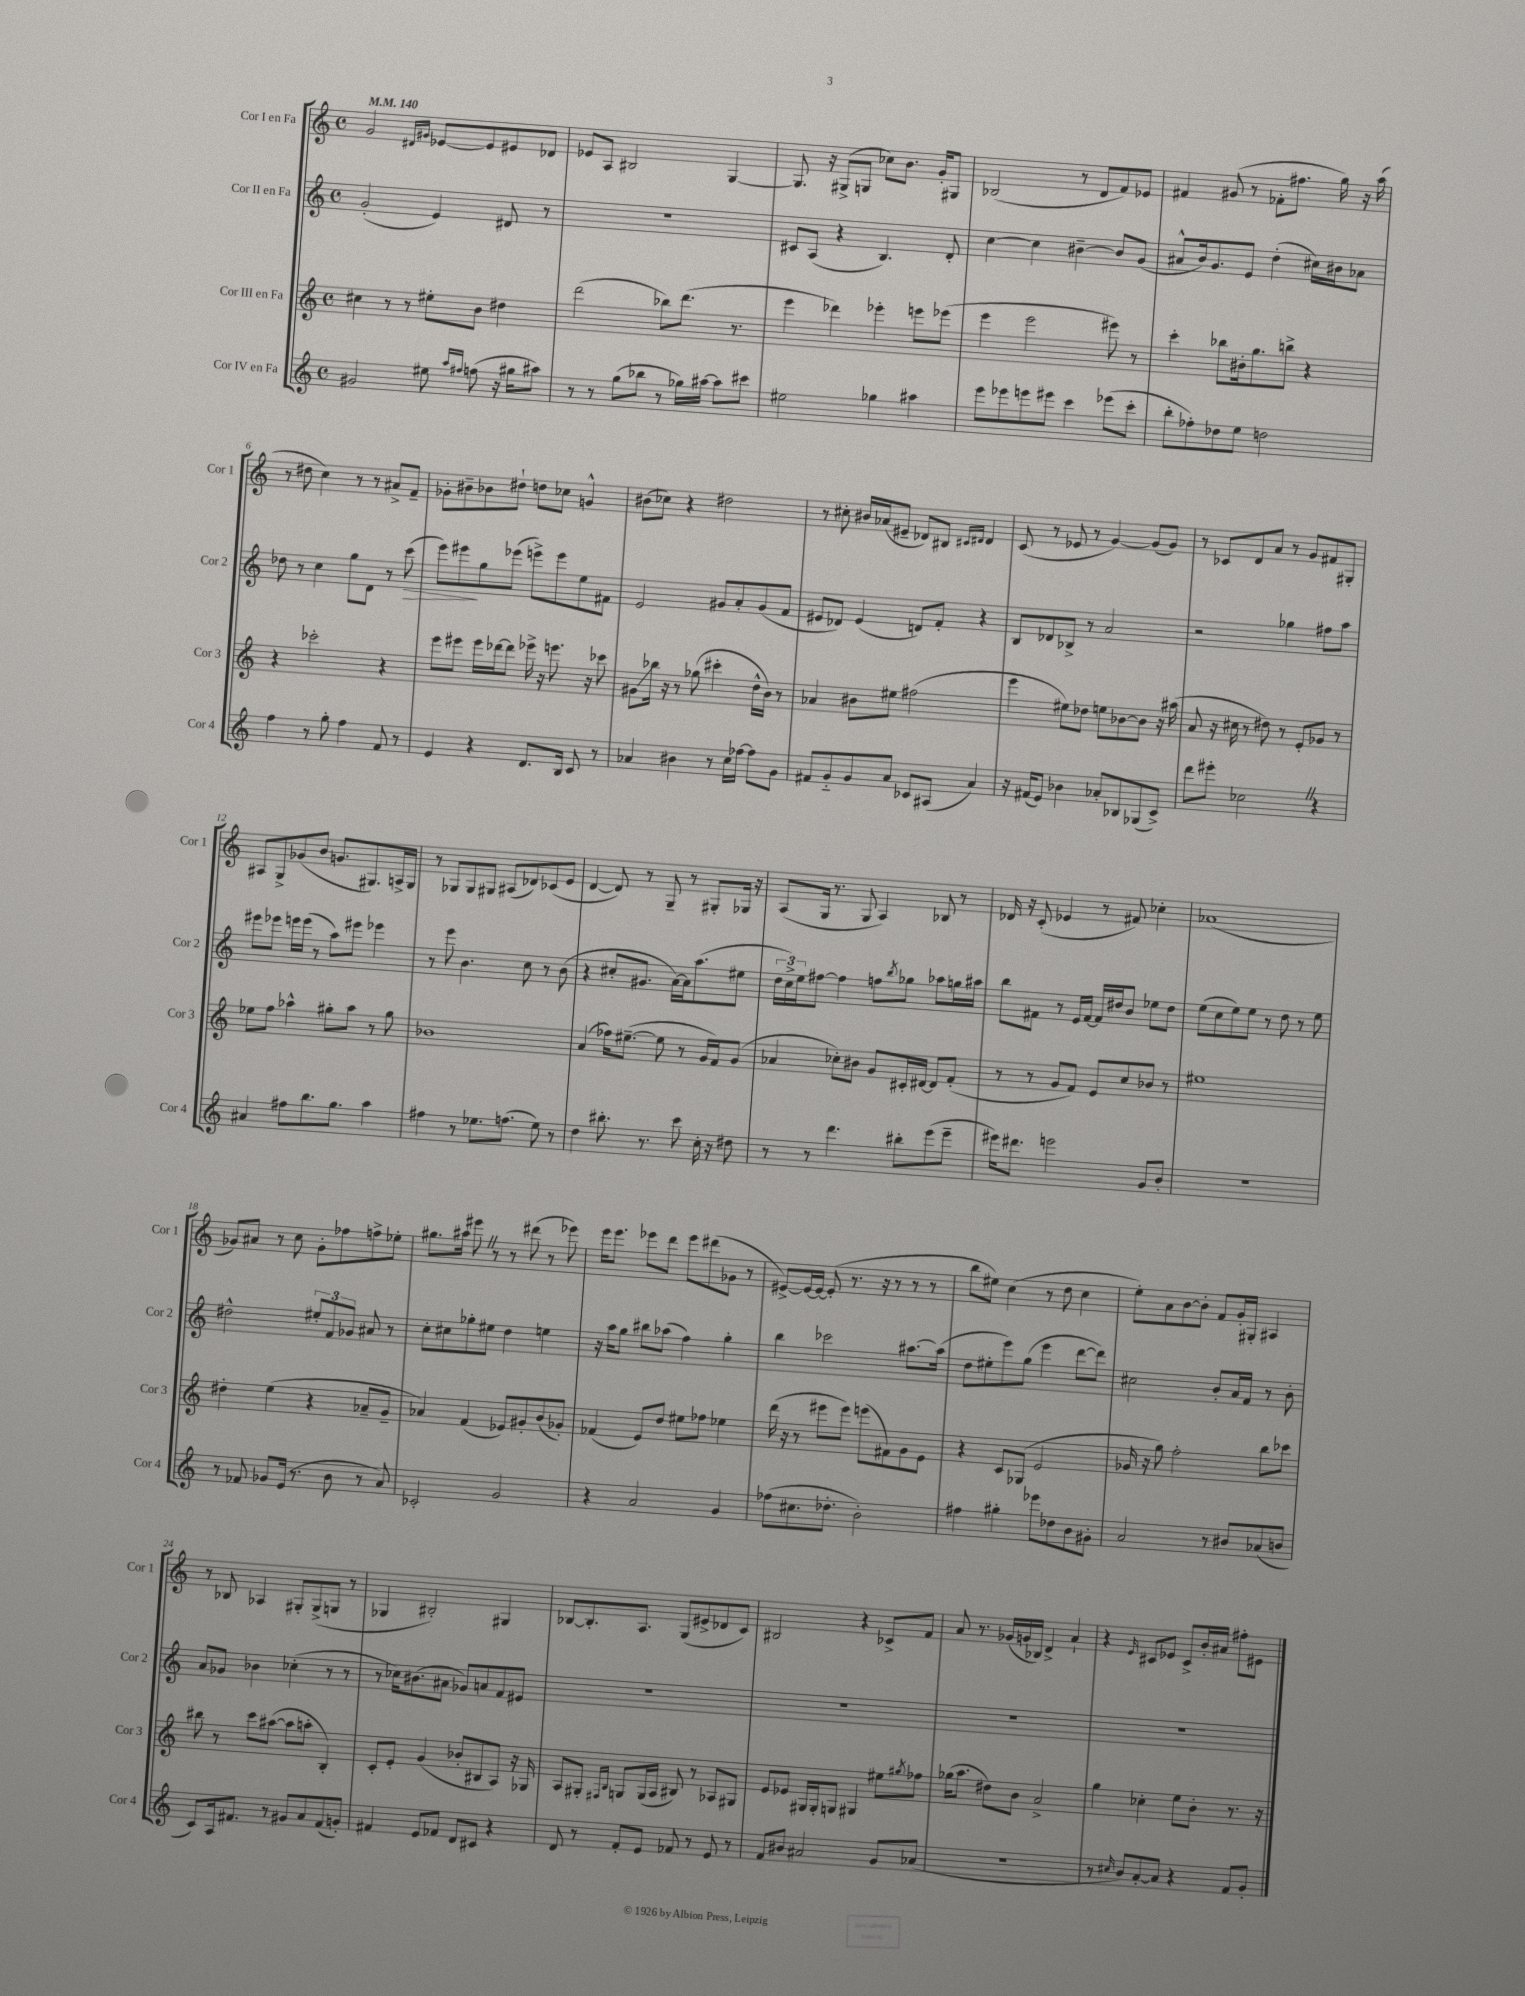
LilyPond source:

<<
\new StaffGroup <<
\new Staff = "s0" \with { instrumentName = "Cor I en Fa" shortInstrumentName = "Cor 1" } {
    \clef treble \key c \major \defaultTimeSignature \time 4/4 \tempo 4 = 140
    g'2 \grace { dis'16 gis'16 } ees'8~ ees'8 eis'8 des'8 |
    ees'8 a8 bis2 g4~ |
    g8. r16 gis8->( g8 ces''8) b'8. g'16-. gis8 |
    bes2( r8 d'8 f'8) ees'8 |
    fis'4 gis'8( r8 fes'8-. fis''8. g''16) r16 a''16( |
    r8 dis''8 c''4) r8 r8 ais'8-> f'8-- |
    ges'8-. bis'8-- bes'8 dis''8-! d''8 ces''8 g'4-^ |
    bis'8( ces''8) r4 dis''2 |
    r8 cis''8-. bis'16 aes'16( eis'8-- des'8) bis8 \grace { cis'16 dis'16 } dis'4 |
    c'8( r8 ees'8 r8 g'4~) g'8( g'8) |
    r8 ces'8 d'8 a'8 r8 g'8 fis'8 gis8-. |
    ais8 g8-> ges'8( b'8 g'8. gis8.) a16-> gis16 |
    r8 ges8 ges8 gis8 ais8( des'8) ces'8( e'8 |
    d'4~ d'8) r8 g8-- r8 gis8-. ges16 r16 |
    a8( g16 r8. g8 a4) bes8 r8 |
    des'16 r16 c'8-.( ees'4 r8 fis'8) ces''4-. |
    aes'1( |
    ges'8) ais'8 r8 c''8 ges'8-. fes''8 f''8-> ees''8-. |
    gis''8. ais''16 eis'''8 \once \override BreathingSign.text = \markup { \musicglyph "scripts.caesura.straight" } \breathe r8 r8 dis'''8( r8 ees'''8) |
    e'''16 e'''8. ees'''8 d'''8 ees'''8 dis'''8( ges'8 r8 |
    eis'8~->) eis'16~ eis'16~ eis'8-.( r8. r16 r8 r8 r8 |
    b''8 eis''8) c''4( r8 d''8 c''4 |
    e''8-.) a'8 b'8~ b'8-. f'8 g'16-. gis16-. ais4 |
    r8 bes8 aes4 gis8-. gis8->( g8 r8 |
    ges4 bis2-.) gis4 |
    bes8~ bes8.-. a8. g8( eis'8-> des'8 c'8) |
    bis2 r4 ces'8-> f'8 |
    a'8 r8. ges'16( g'16 bes16) d'4-> a'4-! |
    r4 \grace { e'16 } cis'8 ees'8 cis'8-> b'16-. ais'16 fis''8-. eis'8 \bar "|." |
}
\new Staff = "s1" \with { instrumentName = "Cor II en Fa" shortInstrumentName = "Cor 2" } {
    \clef treble \key c \major \defaultTimeSignature \time 4/4
    g'2-.( e'4) dis'8 r8 |
    R1 |
    cis'8 a8( r4 b4.) d'8-. |
    c''4~ c''4 bis'4~-- bis'8 g'8( |
    ais'8-^ b'16) g'8. e'8 d''4-.( cis''16) bis'16 aes'8 |
    des''8 r8 c''4 g''8 d'8 r8 c'''8\>( |
    e'''8) eis'''8\! g''8 ees'''8( e'''8->) e'''8 e''8 fis'8 |
    e'2 gis'8 a'8-. gis'8( f'8 |
    eis'8 des'8) eis'4( d'8) f'8-. r4 |
    b8 des'8 bes8-> r8 a'2 |
    r2 ges''4 fis''8 a''8 |
    eis'''8 ees'''8 e'''16 e'''16( r8 a''8) eis'''8 ees'''4 |
    r8 e'''8 b'4. c''8 r8 b'8( |
    r4 cis''8-. gis'8. a'16~) a'16 a''8.( eis''8 |
    \tuplet 3/2 { d''16 c''16->) e''16 } fis''8~ fis''4 f''8 \acciaccatura { b''8 } ges''8 aes''8 g''16 ais''16 |
    b''8 fis'8 r8 e'16 fis'16~ fis'16 dis''16 b'8 ees''8 dis''8 |
    e''8( c''8 e''8) e''8 r8 d''8 r8 e''8 |
    dis''2-^ \tuplet 3/2 { eis''8-. f'8 ges'8 } ais'8 r8 |
    c''8-. cis''8 ges''8-. eis''8 d''4 e''4 |
    r16 a''16 g''8 bis''8 aes''8( f''4) g''4-. |
    b''4 ces'''2 ais''8.~ ais''16( |
    d''8 eis''8-. e'''8) g''8( e'''4 d'''8~ d'''8) |
    cis''2 b'8-. a'16 f'16 r8 b'8-. |
    a'8 ges'8 bes'4 ces''4-.( r8 r8 |
    r8 ces''16) bis'8.( ais'8 ges'8) a'8 f'8 eis'8 |
    R1 |
    R1 |
    R1 |
    R1 \bar "|." |
}
\new Staff = "s2" \with { instrumentName = "Cor III en Fa" shortInstrumentName = "Cor 3" } {
    \clef treble \key c \major \defaultTimeSignature \time 4/4
    cis''4 r8 r8 eis''8-. b'8 dis''4 |
    d'''2( bes''8) d'''8.( r8. |
    e'''4 des'''4) ees'''4-. e'''8 ees'''8( |
    e'''4 e'''2 eis'''8) r8 |
    c'''4-. bes''8 bis'16-. g''8. b''8-> r4 |
    r4 ces'''2-. r4 |
    e'''8 eis'''8 eis'''16 des'''16~ des'''8 ees'''16-> r16 e'''8. r16 ces'''8 |
    gis'8\glissando bes''16 r16 r8 ges''8( cis'''4-. d''16-^ b'16) r8 |
    aes'4 bis'8 eis''8 fis''2( |
    e'''4 eis''8) des''8 e''8 bes'8~ bes'8 r16 ais''16( |
    a'8 r16 cis''16 r8 dis''8) r8 e'8-. ges'8 r8 |
    ees''8 f''8 aes''4-^ gis''8-. aes''8 r8 gis''8 |
    bes'1 |
    a'4( fes''16) eis''8.~--( eis''8 r8 g'16 f'16) g'8( |
    aes'4 ces''8-.) bis'8 g'8 cis'16-. dis'16~ dis'8 f'8-.( |
    r8 r8 g'8 f'8) e'8 c''8 bes'8 r8 |
    eis''1 |
    dis''4-. e''4( r4 aes'8-- g'8-- |
    aes'4) f'4( ees'8) gis'8-. b'8( ges'8-.) |
    fes'4( e'8) d''8 eis''8 fes''8 ees''4 |
    d'''16( r16 r8 eis'''8 eis'''8) e'''8( fis'8) g'8 e'8 |
    r4 c'8 ges8( e'2 |
    ges'16 r16 g''8) f''2-. b''8 ces'''8 |
    bis''8 r8 c'''8 ais''8~( ais''8 a''8-. b4-.) |
    c'8-. e'8-. g'4( bes'8-. bis8 a8) r16 ges16 |
    a8 gis8-. \grace { fis16 b16 } g8 g16( a16 bis8) r8 aes8 gis8 |
    e'8 ees'8 gis16 gis16-. g8 gis4 eis''8 \acciaccatura { gis''8 } fes''8 |
    ges''16( a''8. dis''8) b'8 a'2-> |
    g''4 ces''4-. e''8 b'8-. r8. r16 \bar "|." |
}
\new Staff = "s3" \with { instrumentName = "Cor IV en Fa" shortInstrumentName = "Cor 4" } {
    \clef treble \key c \major \defaultTimeSignature \time 4/4
    gis'2 eis''8 \grace { a''16 fis''16 } f''8( r16 gis''16 ais''8) |
    r8 r8 g''8( bes''8 r8 ges''16) ais''16~ ais''8 cis'''8 |
    eis''2 ges''4 ais''4 |
    e'''8 ees'''8 e'''8 eis'''8 c'''4 ees'''8( c'''8-. |
    b''8-. fes''8-.) des''8 e''8 d''2 |
    f''4 r8 g''8-. f''4 f'8 r8 |
    e'4 r4 d'8. b16 c'8 r8 |
    aes'4 bis'4 r8 c''16 fes''16~ fes''8 g'8 |
    fis'8 g'8-_ g'8 a'8 ces'8 ais8( a'4) |
    r16 fis'16( e'8) bes'4 aes'8-. bes8 ges8( c'8->) |
    d'''8 eis'''8-. ces''2 \once \override BreathingSign.text = \markup { \musicglyph "scripts.caesura.straight" } \breathe r4 |
    ais'4 fis''8 b''8. g''8. a''4 |
    fis''4 r8 ees''8. f''8.( ees''8) r8 |
    d''4 bis''8.-. r8. c'''8 c''16-. r16 dis''8 |
    r8 r8 d'''4. bis''8-. e'''8( e'''8-- |
    eis'''16) dis'''8. e'''2 g'8 b'8-. |
    R1 |
    r8 fes'8 ges'8 e'16( r8. b'8 r8 a'8) |
    ces'2-. g'2 |
    r4 a'2 g'4 |
    fes''8( cis''8. des''8.-. b'2-.) |
    fis''4 gis''4-. ees'''8 des''8 b'8 gis'8-. |
    a'2 r8 bis'8 aes'8( b'8 |
    c'8) a16 fis'8. r8 gis'8 a'8 fis'8( g'8-.) |
    fis'4 e'8 fes'8 d'8 cis'8 r4 |
    d'8 r8 f'8-. e'8 fes'8 r8 e'8 r8 |
    f'8 bis'8 ais'2 g'8 aes'8( |
    R1 |
    r8 \grace { cis''16 } b'8) a'8~-. a'8 r4 f'8 g'8-. \bar "|." |
}
>>
>>
